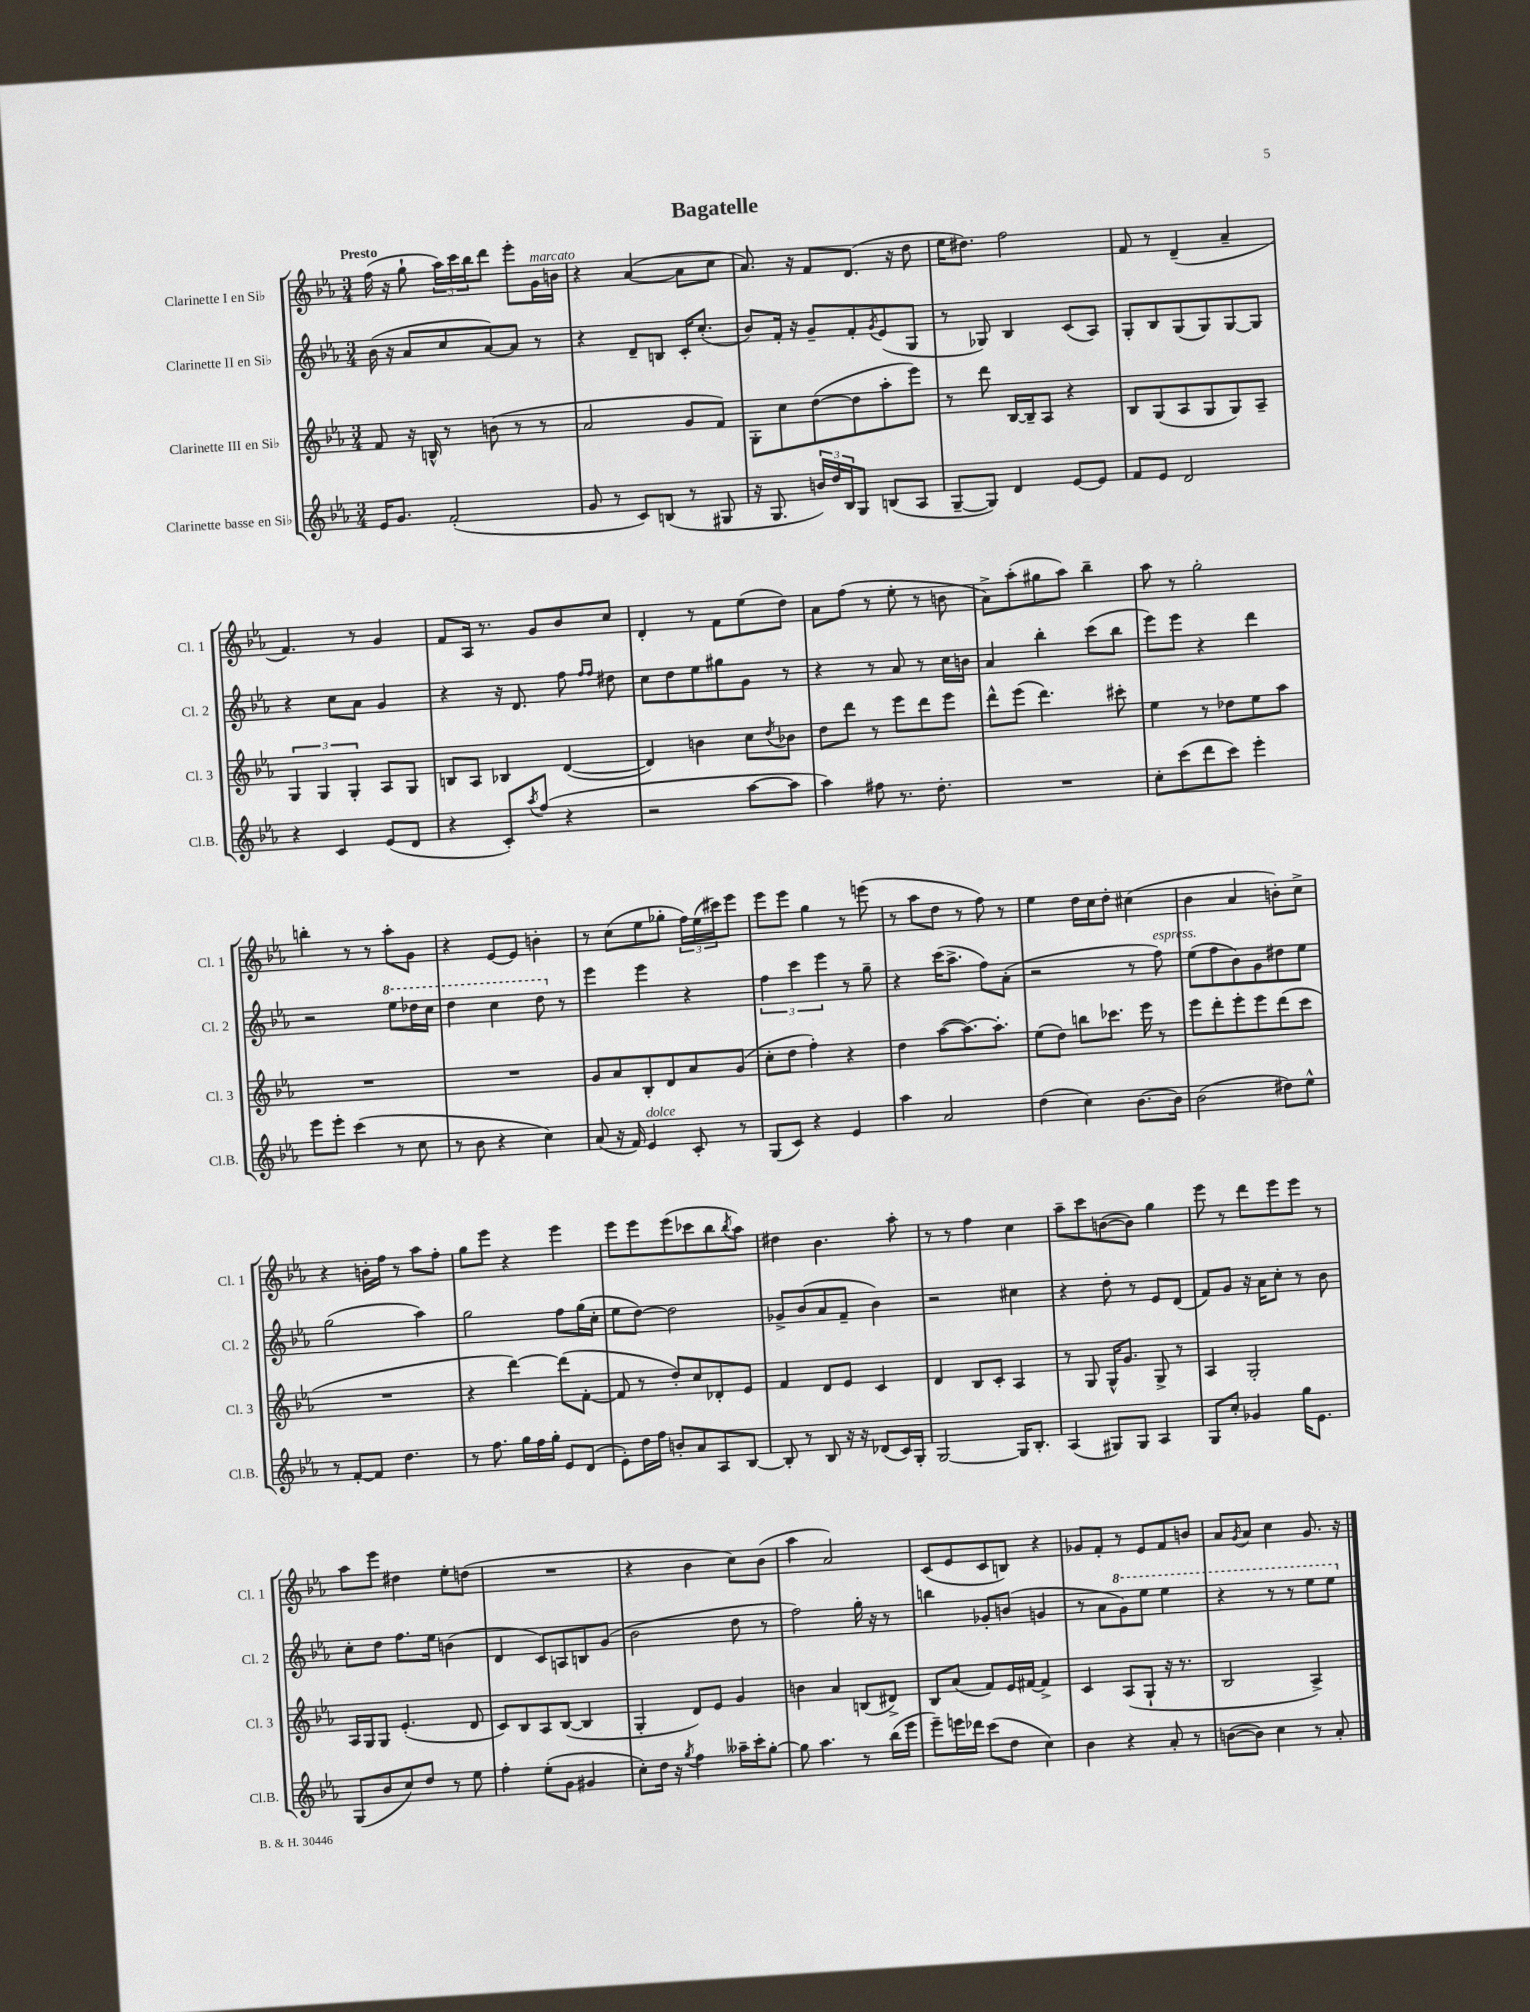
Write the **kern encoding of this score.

**kern	**kern	**kern	**kern
*part4	*part3	*part2	*part1
*staff4	*staff3	*staff2	*staff1
*I"Clarinette basse en Si♭	*I"Clarinette III en Si♭	*I"Clarinette II en Si♭	*I"Clarinette I en Si♭
*I'Cl.B.	*I'Cl. 3	*I'Cl. 2	*I'Cl. 1
*clefG2	*clefG2	*clefG2	*clefG2
*k[b-e-a-]	*k[b-e-a-]	*k[b-e-a-]	*k[b-e-a-]
*M3/4	*M3/4	*M3/4	*M3/4
=1	=1	=1	=1
!	!	!	!LO:TX:a:B:t=Presto
16e-/KL	8f/	(16b-\	(16ff\
8.g/J	.	16r	16r
.	16r	8a-/L	8gg`\
.	16Bn^^/	.	.
(2f'/	8r	8cc/	24aa-\LL)
.	.	.	24ccc\
.	.	.	24bb-\J
.	(8bn\	[8a-/)	8ddd\J
.	8r	8a-/J]	8eee-'\L
!	!	!	!LO:TX:a:i:t=marcato
.	8r	8r	16g\L
.	.	.	16bn\JJ
=2	=2	=2	=2
8g/	2a-/	4r	4r
8r	.	.	.
8c/L)	.	8d~/L	([4a-/
(8Bn/J	.	8Bn/J	.
8r	8g/L	16c'/KL	8a-\L]
.	.	(8.cc'/J	.
8G#X/	8f/J)	.	8cc\J
=3	=3	=3	=3
16r	8G'\L	8b-/L)	8.a-/)
8.G/	.	.	.
.	8cc\	16f'/Jk	.
.	.	16r	16r
24bn/LL)	([8dd\	8g~/L	8f/L
24dd/	.	.	.
24B-/J	.	.	.
8G/J	8dd\]	8f'/	(8.d/J
.	.	8qg/	.
(8Bn/L	8aa-'\	(8e-/	.
.	.	.	16r
8A-/J	8eee-\J)	8G/J	8dd\
=4	=4	=4	=4
[8G~/L	8r	8r	16ee-\KL
.	.	.	8.dd#X\J)
8G/J])	8ddd\	8G-X/)	.
4d/	[16B-/LL	4B-/	2ff\
.	16B-~/J]	.	.
.	8A-/J	.	.
[8e-/L	4r	(8c/L	.
8e-/J]	.	8A-/J)	.
=5	=5	=5	=5
8f/L	8B-/L	8G'/L	8f/
8e-/J	(8G/	8B-/	8r
2d/	8A-/	(8G/	(4d~/
.	8G/	8G/)	.
.	8G/)	[8G/	4a-~/
.	8A-~/J	8G/J]	.
!!LO:LB:g=z
=6	=6	=6	=6
4r	6G/	4r	4.f/)
.	6G/	.	.
4c/	.	8cc\L	.
.	6G'/	.	.
.	.	8a-\J	8r
(8e-/L	8A-/L	4g/	4g/
8d/J	8G/J	.	.
=7	=7	=7	=7
4r	8Bn/L	4r	8f/L
.	8A-/J	.	16A-/Jk
.	.	.	8.r
8c'/L)	4B-X/	16r	.
.	.	8.d/	.
8qaa-/	.	.	.
(8ff/J	.	.	8g/L
4r	([4d/	8ff\	8b-/
.	.	16qqff/LL	.
.	.	16qqff/JJ	.
.	.	8dd#X\	8cc/J
=8	=8	=8	=8
2r	4d/])	8cc\L	4d'/
.	.	8dd\	.
.	4bn\	8ee-\	8r
.	.	8gg#X\	8f\L
[8aa-\L	8cc\L	8g\J	(8ee-\
.	8qdd/	.	.
8aa-\J]	8b-X\J	8r	8dd\J)
=9	=9	=9	=9
4aa-\)	8dd\L	4r	8a-\L
.	8ddd\J	.	(8ff\J
8ff#X\	8r	8r	8r
8.r	8eee-\L	8a-/	8ee-'\
.	8ddd\	8r	8r
8.dd'\	.	.	.
.	8eee-\J	16cc\LL	8bn\
.	.	16bn\JJ	.
=10	=10	=10	=10
2.r	8ddd^^\L	4a-/	8a-^\L)
.	(8eee-\J	.	(8aa-'\
.	4.ddd\)	4bb-'\	8gg#X\
.	.	.	8aa-\J)
.	.	(8ccc\L	4bb-~\
.	8ccc#X'\	8bb-\J	.
=11	=11	=11	=11
8cc'\L	4ee-\	8eee-\L)	8aa-\
(8ccc\	.	8eee-\J	8r
8ddd\	8r	4r	2gg'\
8ccc\J)	8dd-X\L	.	.
4eee-'\	8ee-\	4ddd\	.
.	8aa-\J	.	.
!!LO:LB:g=z
=12	=12	=12	=12
8eee-\L	2.r	2r	4bbn'\
8eee-'\J	.	.	.
(4ccc\	.	.	8r
.	.	.	8r
*	*	*8va	*
8r	.	8eee-\L	8aa-'\L
8cc\	.	16ddd-X\L	8g\J
.	.	16ccc\JJ	.
=13	=13	=13	=13
8r	2.r	4ddd\	4r
8b-\	.	.	.
4r	.	4ccc\	[8e-/L
.	.	.	8e-/J]
4cc\)	.	8ddd\	4bn'\
*	*	*X8va	*
.	.	8r	.
=14	=14	=14	=14
(8a-/	8g/L	4eee-\	8r
16r	8a-/	.	(8cc\L
16f/)	.	.	.
!LO:TX:a:i:t=dolce	!	!	!
4e-/	8B-'/	4eee-\	8ee-\
.	8d/	.	8gg-X'\J
8c'/	8a-/	4r	24ff\LL)
.	.	.	(24ee-\
.	.	.	24ccc#X\J)
8r	(8g/J	.	8eee-\J
=15	=15	=15	=15
(8G/L	8cc'\L	6ff\	8eee-\L
8c/J)	8dd\J	.	8eee-\J
.	.	6ccc\	.
4r	4ff'\)	.	4gg\
.	.	6eee-\	.
4e-/	4r	8r	8r
.	.	8gg~\	(8eeen\
=16	=16	=16	=16
4aa-\	4dd\	4r	8r
.	.	.	8aa-\L
2a-/	([8aa-\L	(16ccc\KL	8dd\J
.	.	8.aa-^\J	.
.	8.aa-\_)	.	8r
.	.	8ff\L)	8ff\)
.	8.aa-'\J]	.	.
.	.	(8a-'\J	8r
=17	=17	=17	=17
(4dd\	(8ee-\L	2r	4ee-\
.	8dd\J)	.	.
4cc\)	8bbn\L	.	16dd\LL
.	.	.	16cc\J
.	8.ccc-X\J	.	8dd'\J
[8.b-\L	.	8r	(4cc#X\
.	16eee-\	.	.
!	!	!LO:TX:a:i:t=espress.	!
.	8r	8ff\)	.
16b-\Jk]	.	.	.
=18	=18	=18	=18
(2b-\	8eee-\L	(8ee-\L	4b-\
.	8ddd'\	8ff\	.
.	8eee-'\	8b-\)	4a-/
.	8eee-\	8g\	.
8dd#X\L)	(8ddd\	8dd#X\	8bn'\L)
8ee-^^\J	8ccc\J	8ee-\J	8cc^\J
!!LO:LB:g=z
=19	=19	=19	=19
8r	2.r	(2gg\	4r
[8f'/L	.	.	.
8f/J]	.	.	16bn'\LL
.	.	.	16ff\JJ
4.dd\	.	.	8r
.	.	4aa-\)	8aa-\L
.	.	.	8ff'\J
=20	=20	=20	=20
8r	4r	2gg\	8gg\L
8.ff\	.	.	8eee-\J
.	[4ddd\)	.	4r
16gg\LL	.	.	.
16ff\	.	.	.
16gg'\JJ	.	.	.
8e-/L	(8ddd\L]	8ff\L	4eee-\
(8d/J	[8f'\J	(16gg\L	.
.	.	16cc'\JJ	.
=21	=21	=21	=21
8e-'\L)	8f/]	8ee-\L	8eee-\L
16dd\L	8r	[8dd\J)	8eee-\
16ff\JJ	.	.	.
8bn'/L	8dd'/L)	2dd\]	(8eee-\
8a-/	8cc/	.	8ccc-X\
8A-/	8d-X'/	.	8bb-\
.	.	.	8qbb-/
[8B-/J	8e-/J	.	8aa-\J)
=22	=22	=22	=22
8B-'/]	4f/	8g-X^/L	4dd#X\
8r	.	(8b-/	.
8B-/	8d/L	8a-/	4.b-\
16r	8e-/J	8f~/J	.
16r	.	.	.
(8d-X/L	4c/	4b-\)	.
16c/L)	.	.	8aa-'\
16G'/JJ	.	.	.
=23	=23	=23	=23
[2G/	4d/	2r	8r
.	.	.	8r
.	8B-/L	.	4ff\
.	8c'/J	.	.
16G/KL]	4A-/	4cc#X\	4cc\
8.B-'/J	.	.	.
=24	=24	=24	=24
(4A-/	8r	4r	8aa-~\L
.	8G/	.	8ccc\
8G#X/L)	16G^^/KL	8dd'\	([8bn\
.	8.g/J	.	.
8G#/J	.	8r	8b\J])
4A-/	8G^/	8e-/L	4gg\
.	8r	(8d/J	.
=25	=25	=25	=25
8G/L	4A-/	8f/L)	8eee-\
8cc'/J	.	8g/J	8r
4g-X/	2G'/	16r	8ddd\L
.	.	16a-\KL	.
.	.	8cc'\J	8eee-\
16gg\KL	.	8r	8eee-\J
8.e-\J	.	.	.
.	.	8b-\	8r
!!LO:LB:g=z
=26	=26	=26	=26
(8G/L	16A-/LL	8cc'\L	8aa-\L
.	16G/J	.	.
8b-/	8G/J	8dd\J	8eee-\J
8cc/)	(4.e-'/	8.ff\L	4dd#X\
8dd/J	.	.	.
.	.	16ee-\Jk	.
8r	.	(4bn\	8ee-'\L
8ee-\	8d/	.	(8ddn\J
=27	=27	=27	=27
4ff'\	8c/L)	4d/	2.r
.	8B-/	.	.
(8ee-'\L	8A-/	8c/L)	.
8g\J	([8B-/J	8An/	.
4g#X/	4B-/]	8Bn/	.
.	.	(8g/J	.
=28	=28	=28	=28
8cc'\L)	4G'/	2b-\	4r
16dd\Jk	.	.	.
16r	.	.	.
8qgg/	.	.	.
4ff\	8d/L)	.	4b-\
.	8e-/J	.	.
16aa--X~\LL	4g/	8dd\	8cc\L)
16ccc'\J	.	.	.
[8gg'\J	.	8r	(8b-\J
=29	=29	=29	=29
8gg\]	4bn\	2ff\)	4aa-\
4.aa-\	.	.	.
.	4a-/	.	2a-/)
8r	(8Bn/L	16gg'\	.
.	.	16r	.
(16bb-\LL	8d#X^/J)	8r	.
16eee-\JJ	.	.	.
=30	=30	=30	=30
8eee-~\L)	8B-/L	4bbn\	(8c/L
16eeen\L	(8a-/J	.	8e-/
16ddd-X\JJ	.	.	.
(8ccc\L	8f/L)	8g-X'/L	8c/
8dd\J	16e-/L	(8bn/J	8Bn/J)
.	[16f#X/JJ	.	.
4cc\)	4f#^/]	4gn/	4r
=31	=31	=31	=31
4b-\	4c/	8r	8g-X/L
.	.	8a-\L	8f'/J
*	*	*8va	*
4r	(8A-/L	8gg\)	8r
.	8G`/J	8eee-\J	8e-/L
8a-'/	16r	4eee-\	8f/
.	8.r	.	.
8r	.	.	8bn/J
=32	=32	=32	=32
([8bn\L	2B-/	4r	8a-/L
.	.	.	8qg/
8b\J])	.	.	8a-/J
4cc\	.	8r	4cc\
.	.	8r	.
8r	4A-^/)	8eee-\L	8.g/
8a-'/	.	8eee-\J	.
.	.	.	16r
*	*	*X8va	*
==	==	==	==
*-	*-	*-	*-
